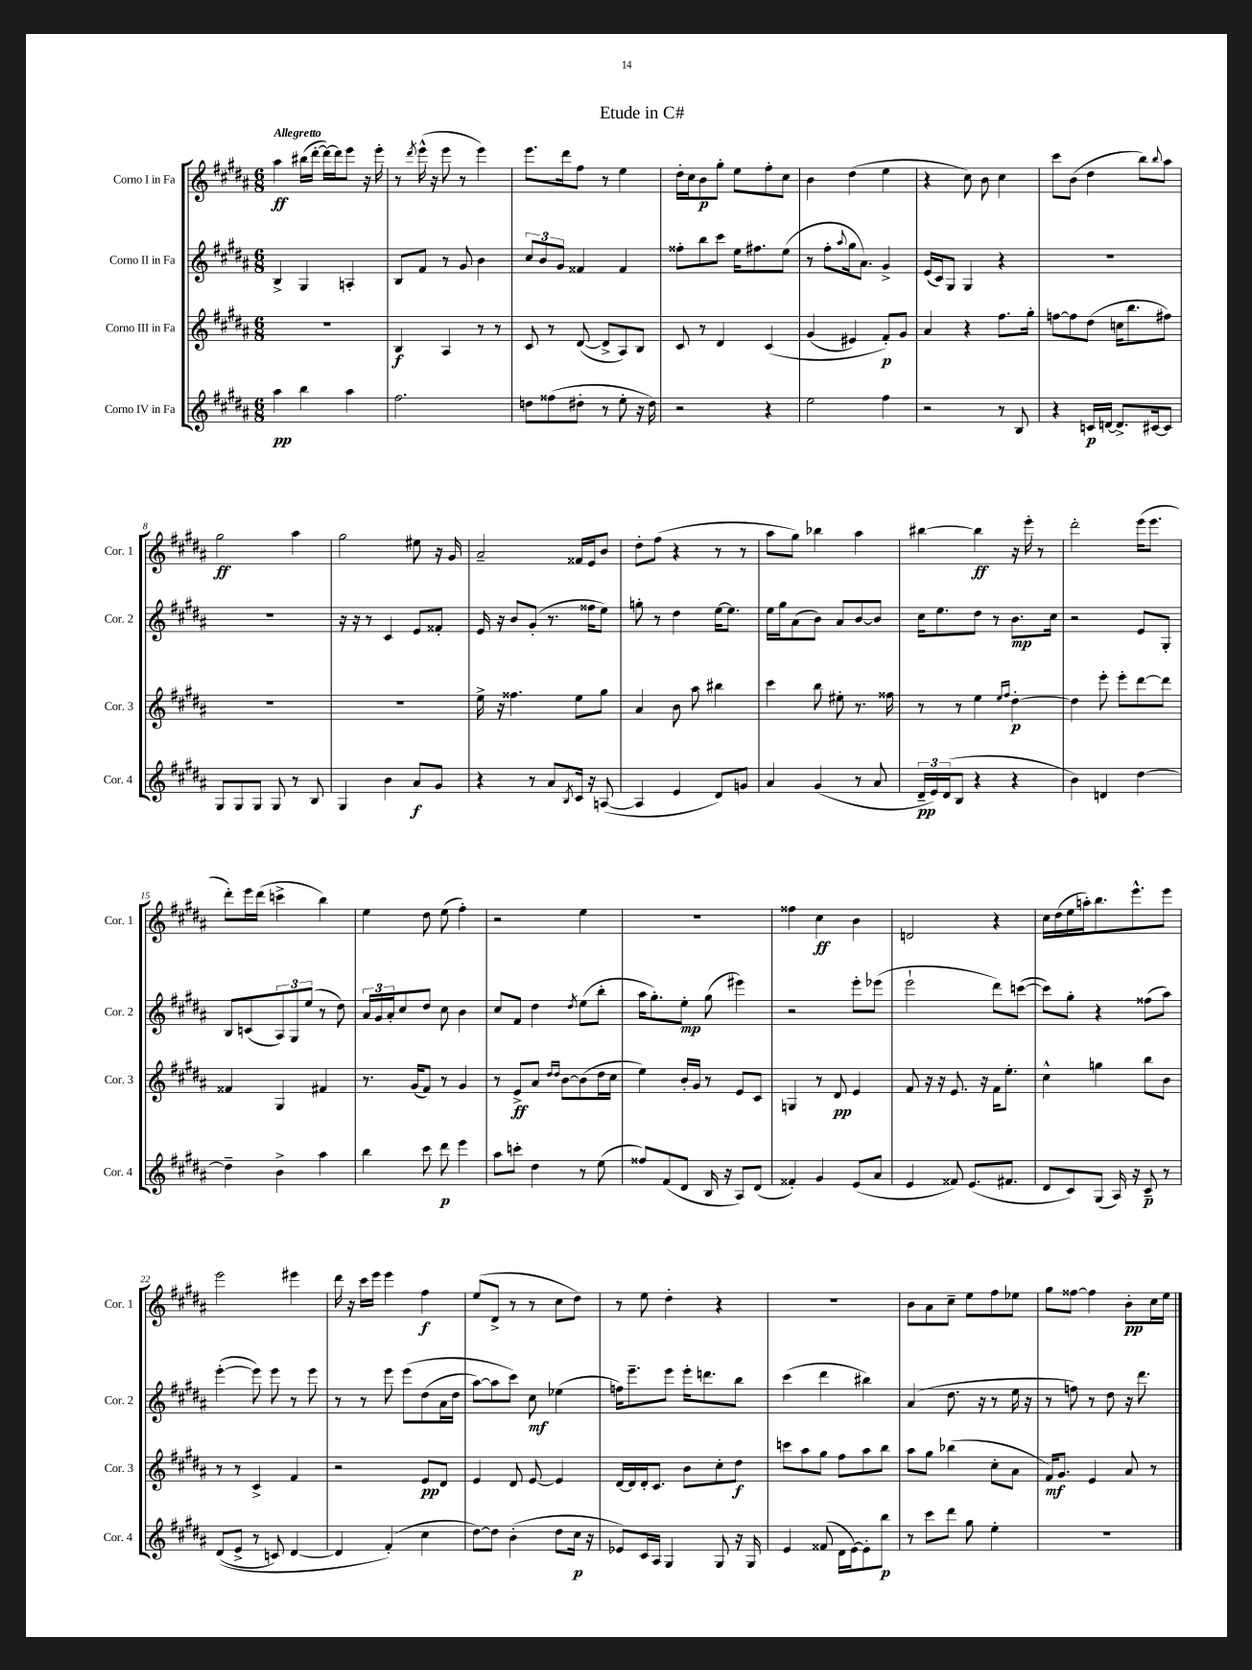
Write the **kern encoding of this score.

**kern	**kern	**kern	**kern
*staff4	*staff3	*staff2	*staff1
*clefG2	*clefG2	*clefG2	*clefG2
*k[f#c#g#d#a#]	*k[f#c#g#d#a#]	*k[f#c#g#d#a#]	*k[f#c#g#d#a#]
*M6/8	*M6/8	*M6/8	*M6/8
4aa#	2.r	4B^	4aa#
4bb	.	4G#	(16bb#
.	.	.	[16ddd#'
.	.	.	16ddd#_)
.	.	.	16ddd#]
4aa#	.	4A'	8eee
.	.	.	16r
.	.	.	16eee'
=	=	=	=
2.ff#	4B	8B	8r
.	.	.	8qddd#
.	.	8f#	(16eee^^
.	.	.	16r
.	4A#	8r	8eee
.	.	8g#	8r
.	8r	4b	4eee)
.	8r	.	.
=	=	=	=
8dd	8c#	12cc#	8.eee
.	.	12b	.
(8ff##	8r	.	.
.	.	12g#	.
.	.	.	16ddd#
8dd#'	([8d#	4f##	8ff#
8r	8d#^]	.	8r
8ee'	8A#)	4f##	4ee
16r	8B	.	.
16dd#)	.	.	.
=	=	=	=
2r	8c#	8ff##'	16dd#'
.	.	.	16cc#
.	8r	8bb	8b
.	4d#	8ccc#	8gg#'
.	.	16ee	8ee
.	.	8.ff#	.
4r	&(4c#	.	8ff#'
.	.	(8ee	8cc#
=	=	=	=
2ee	(4g#	8r	4b
.	.	8ff#'	.
.	.	8qqaa#	.
.	4e#)	16gg#	(4dd#
.	.	8.a#)	.
4ff#	8f#'&)	4g#^	4ee
.	8g#	.	.
=	=	=	=
2r	4a#	(16e	4r
.	.	16c#)	.
.	.	8G#	.
.	4r	4G#	8cc#)
.	.	.	8b
8r	8.ff#	4r	4cc#
8B	.	.	.
.	16gg#'	.	.
=	=	=	=
4r	[8ff	2.r	8ccc#
.	8ff]	.	(8b
16c	(8dd#	.	4dd#
[16d	.	.	.
8.d^]	16cc	.	.
.	8.bb	.	.
.	.	.	8bb)
[16c#	.	.	.
.	.	.	8qqbb
8c#]	8ff#)	.	8aa#
=	=	=	=
8G#	2.r	2.r	2gg#
8G#	.	.	.
8G#	.	.	.
8G#	.	.	.
8r	.	.	4aa#
8B	.	.	.
=	=	=	=
4G#	2.r	16r	2gg#
.	.	16r	.
.	.	8r	.
4b	.	4c#	.
8a#	.	8e	8ee#
8g#	.	8f##'	16r
.	.	.	16g#
=	=	=	=
4r	16ee^	16e	2a#~
.	16r	16r	.
.	4.ff##	8b	.
8r	.	(8g#'	.
8a#	.	8.r	.
8qB	.	.	.
16c#	8ee	.	16f##
16r	.	16ff##	16e
([8A	8gg#	8ee)	8b
=	=	=	=
4A]	4a#	8gg'	8dd#'
.	.	8r	(8ff#
4e	8b	4dd#	4r
.	8aa#	.	.
8d#)	4bb#	[16ee	8r
.	.	8.ee]	.
8g	.	.	8r
=	=	=	=
4a#	4ccc#	16ee	8aa#
.	.	16gg#	.
.	.	(8a#	8gg#)
(4g#	8bb	8b)	4bb-
.	8ee#'	8a#	.
8r	8.r	[8b	4aa#
8a#	.	8b]	.
.	16ff##	.	.
=	=	=	=
24d#~	8r	16cc#	[4bb#
24e)	.	.	.
.	.	8.ee	.
(24d#	.	.	.
8B	8r	.	.
4r	4ee	8dd#	4bb#]
.	.	8r	.
.	16qqee	.	.
.	16qqff#	.	.
4r	[4dd#'	8.b	16r
.	.	.	16eee'
.	.	.	8r
.	.	16cc#	.
=	=	=	=
4b)	4dd#]	2r	2ddd#'
4d	8eee'	.	.
.	8eee'	.	.
[4dd#	[8ddd#	8e	(16eee
.	.	.	8.eee
.	8ddd#]	8G#'	.
=	=	=	=
4dd#~]	4f##	8B	8ddd#')
.	.	(8c	16eee
.	.	.	(16ddd#
4b^	4G#	12A#)	4ccc^
.	.	12G#	.
.	.	(12ee	.
4aa#	4f#	8r	4bb)
.	.	8dd#)	.
=	=	=	=
4bb	8.r	24a#	4ee
.	.	24g#	.
.	.	24a#'	.
.	.	8cc#	.
.	(16g#	.	.
8ccc#	8f#)	8dd#	8dd#
8ddd#	8r	8cc#	(8ee
4eee	4g#	4b	4ff#')
=	=	=	=
8aa#	8r	8cc#	2r
8ccc'	8e^	8f#	.
4dd#	8a#	4dd#	.
.	16qqdd#	.	.
.	16qqdd#	.	.
.	[8b	.	.
.	.	8qdd#	.
8r	(8b]	(8ee	4ee
(8ee	16dd#	8bb'	.
.	16cc#	.	.
=	=	=	=
8ff##)	4ee)	16aa#	2.r
.	.	8.gg#')	.
(8f#	.	.	.
8d#	16b'	8ee'	.
.	16g#	.	.
16B	8r	(8gg#	.
16r	.	.	.
8A#)	8e	4eee#)	.
(8d#	8c#	.	.
=	=	=	=
4f##')	4G	2r	4ff##
4g#	8r	.	4cc#
.	8d#	.	.
(8e	4e	8eee'	4b
8a#	.	(8eee-	.
=	=	=	=
4e	8f#	2eee`	2d
.	16r	.	.
.	16r	.	.
8f##)	8.e	.	.
(8.e	.	.	.
.	16r	.	.
.	16f#	8ddd#)	4r
8.f#	8.ee'	.	.
.	.	([8ccc	.
=	=	=	=
8d#	4cc#^^	8ccc])	16cc#
.	.	.	(16dd#
8c#)	.	8gg#'	16ee
.	.	.	16aa')
(8G#	4gg	4r	8.bb
16A#)	.	.	.
16r	.	.	8.eee^^
8c#~	8bb	(8ff##	.
8r	8b	8aa#)	8eee
=	=	=	=
&((8d#	8r	([4eee'	2eee
8e^	8r	.	.
8r	4c#^	8eee])	.
8c)	.	8eee	.
[4d#	4f#	8r	4eee#
.	.	8eee	.
=	=	=	=
4d#]	2r	8r	16ddd#
.	.	.	16r
.	.	8r	16ccc#
.	.	.	16eee
(4f#'&)	.	8eee	4eee
.	.	&(8eee	.
4cc#	8e	(8dd#	4ff#
.	8d#	16a#	.
.	.	16dd#	.
=	=	=	=
[8dd#)	4e	[8aa#)	(8ee
8dd#]	.	8aa#]	8d#^
(4b'	8d#	8ccc#&)	8r
.	[8e	8cc#	8r
8dd#	4e]	(4ee-	8cc#
16cc#	.	.	8dd#)
16r	.	.	.
=	=	=	=
8e-)	[16d#	16ff)	8r
.	16d#]	8.eee~	.
16c#	16d#'	.	8ee
16A#	8.c#	.	.
4G#	.	8eee	4dd#'
.	8b	16eee'	.
.	.	8.ddd	.
8G#	8cc#'	.	4r
16r	8dd#	8bb	.
16G#	.	.	.
=	=	=	=
4e	8ccc	(4ccc#	2.r
.	8aa#	.	.
(8f##	8gg#	4ddd#	.
16d#	8ff#	.	.
[16e)	.	.	.
8e']	8aa#	4bb#)	.
8bb	8bb	.	.
=	=	=	=
8r	8aa#	(4a#	8b
8ccc#	8gg#	.	8a#
8ddd#	(4bb-	8.dd#	8cc#~
8gg#	.	.	8ee
.	.	16r	.
4ee'	8cc#'	8r	8ff#
.	8a#	16ee	8ee-
.	.	16r	.
=	=	=	=
2.r	16f#)	8r	8gg#
.	8.g#	.	.
.	.	8ff)	[8ff##
.	4e	8r	4ff##]
.	.	8dd#	.
.	8a#	16r	8b'
.	.	8.ddd#	.
.	8r	.	16cc#
.	.	.	16ee
==	==	==	==
*-	*-	*-	*-
